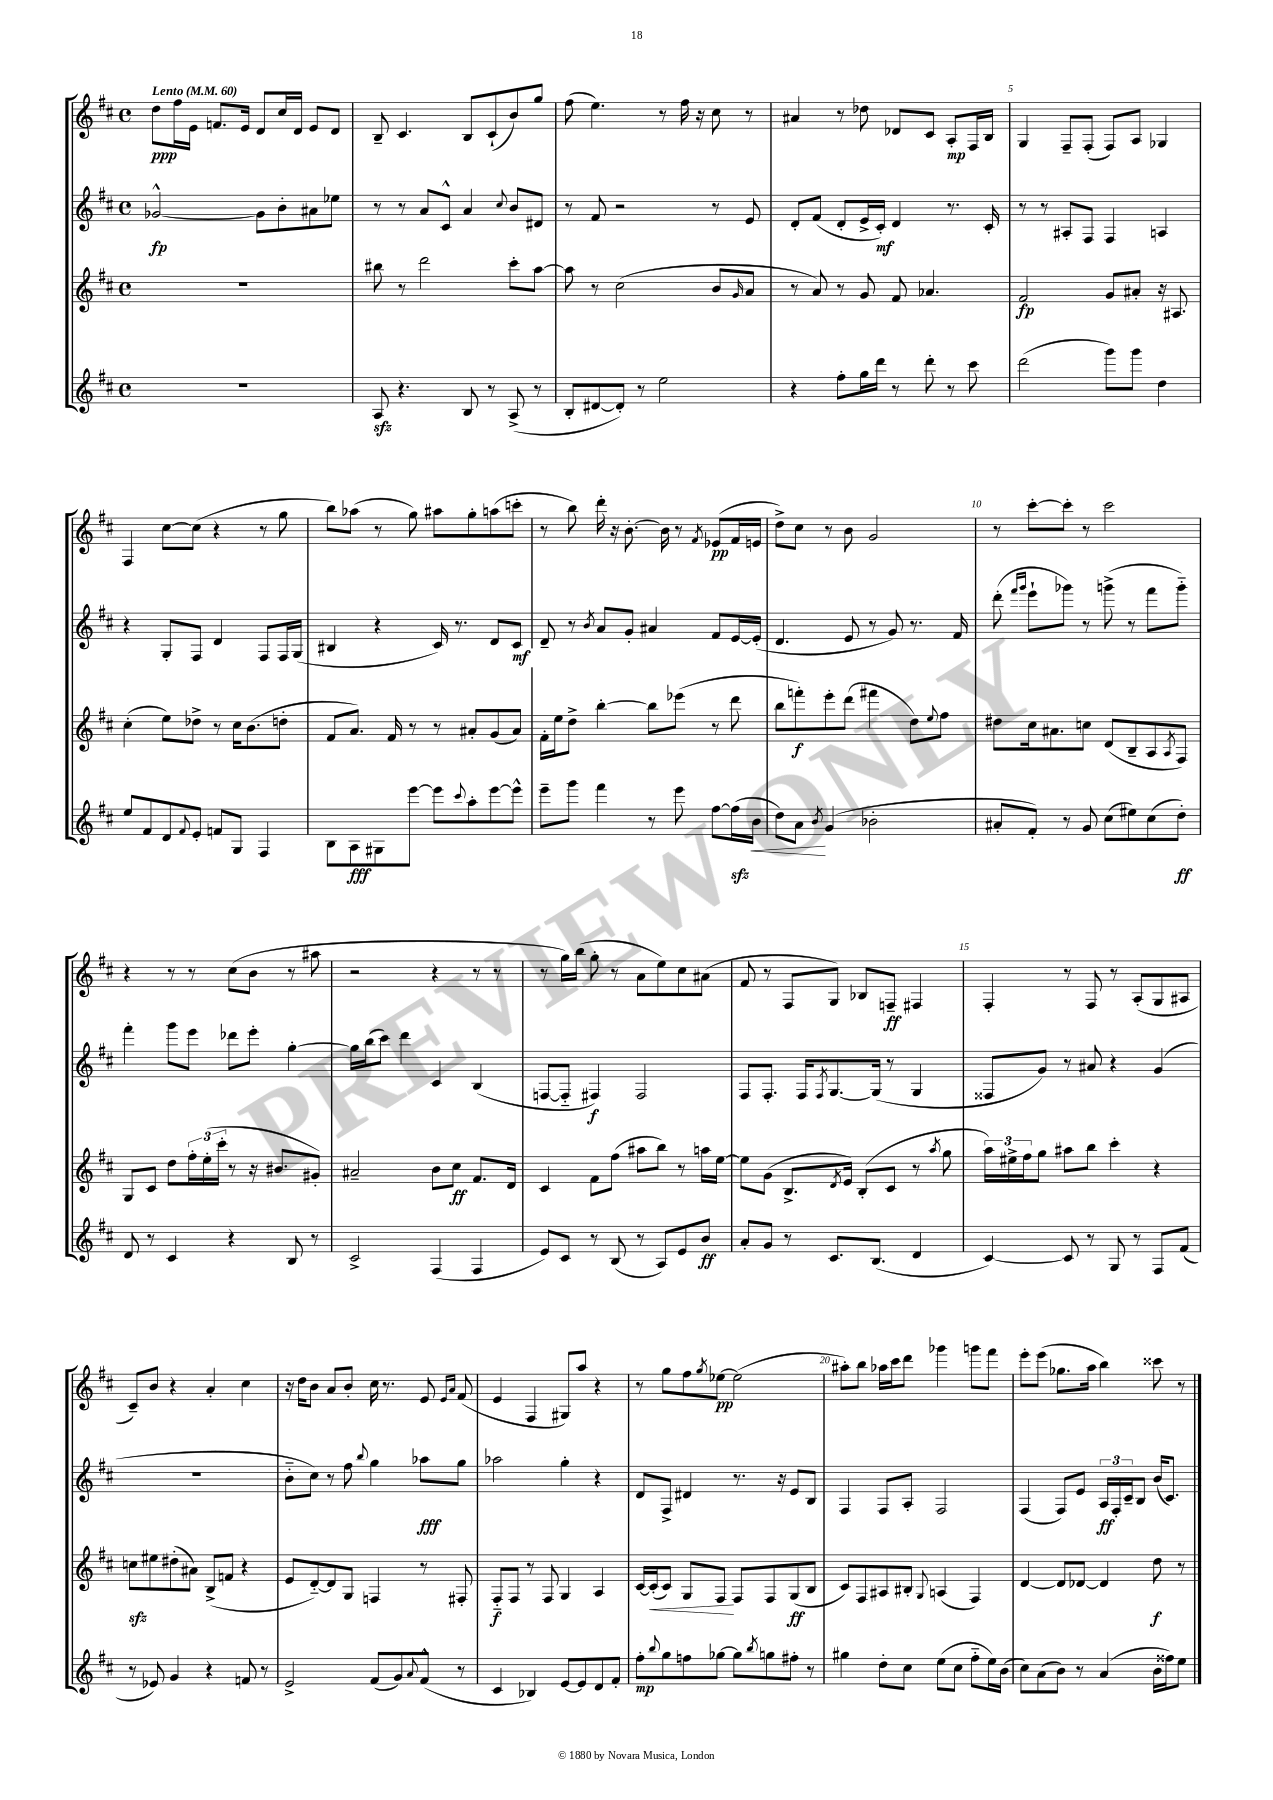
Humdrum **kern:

**kern	**dynam	**kern	**dynam	**kern	**dynam	**kern	**dynam
*part4	*part4	*part3	*part3	*part2	*part2	*part1	*part1
*staff4	*staff4	*staff3	*staff3	*staff2	*staff2	*staff1	*staff1
*clefG2	*	*clefG2	*	*clefG2	*	*clefG2	*
*k[f#c#]	*	*k[f#c#]	*	*k[f#c#]	*	*k[f#c#]	*
*M4/4	*	*M4/4	*	*M4/4	*	*M4/4	*
*met(c)	*	*met(c)	*	*met(c)	*	*met(c)	*
*MM60	*	*MM60	*	*MM60	*	*MM60	*
=1	=1	=1	=1	=1	=1	=1	=1
!	!	!	!	!	!	!LO:TX:a:B:t=Lento	!
1r	.	1r	.	[2g-X^^/	fp	8dd\L	ppp
.	.	.	.	.	.	16ff#\L	.
.	.	.	.	.	.	16e\JJ	.
.	.	.	.	.	.	8.fn/L	.
.	.	.	.	.	.	16e/Jk	.
.	.	.	.	8g-\L]	.	8d/L	.
.	.	.	.	8b'\	.	16cc#/L	.
.	.	.	.	.	.	16d/JJ	.
.	.	.	.	8a#X\	.	8e/L	.
.	.	.	.	8ee-X\J	.	8d/J	.
=2	=2	=2	=2	=2	=2	=2	=2
8Azz/	.	8bb#X\	.	8r	.	8B~/	.
4.r	.	8r	.	8r	.	4.c#/	.
.	.	2ddd\	.	8a/L	.	.	.
.	.	.	.	8c#^^/J	.	.	.
8B/	.	.	.	4a/	.	8B/L	.
8r	.	.	.	.	.	(8c#`/	.
.	.	.	.	8qqcc#/	.	.	.
(8A^/	.	8ccc#'\L	.	8b/L	.	8b/)	.
8r	.	[8aa\J	.	8d#X/J	.	8gg/J	.
=3	=3	=3	=3	=3	=3	=3	=3
8B'/L	.	8aa\]	.	8r	.	(8ff#\	.
[8d#X/	.	8r	.	8f#/	.	4.ee\)	.
8d#'/J])	.	(2cc#\	.	2r	.	.	.
8r	.	.	.	.	.	.	.
2ee\	.	.	.	.	.	8r	.
.	.	.	.	.	.	16ff#\	.
.	.	.	.	.	.	16r	.
.	.	8b/L	.	8r	.	8cc#\	.
.	.	16qqg/	.	.	.	.	.
.	.	8a/J	.	8e/	.	8r	.
=4	=4	=4	=4	=4	=4	=4	=4
4r	.	8r	.	8d'/L	.	4a#X/	.
.	.	8a/)	.	(8f#/J	.	.	.
8ff#'\L	.	8r	.	8d'/L	.	8r	.
16gg\L	.	8g/	.	16e^/L	.	8dd-X\	.
16ddd\JJ	.	.	.	16c#'/JJ)	mf	.	.
8r	.	8f#/	.	4d/	.	8d-X/L	.
8ddd'\	.	4.a-X/	.	.	.	8c#/J	.
8r	.	.	.	8.r	.	8A'/L	mp
8ccc#\	.	.	.	.	.	16F#/L	.
.	.	.	.	16c#'/	.	16B/JJ	.
=5	=5	=5	=5	=5	=5	=5	=5
(2ddd\	.	2f#/	fp	8r	.	4G/	.
.	.	.	.	8r	.	.	.
.	.	.	.	8A#X'/L	.	8F#~/L	.
.	.	.	.	8F#/J	.	(8F#'/J	.
8ggg\L)	.	8g/L	.	4F#/	.	8F#/L)	.
8ggg\J	.	8a#X'/J	.	.	.	8A/J	.
4dd\	.	16r	.	4An/	.	4G-X/	.
.	.	8.A#X/	.	.	.	.	.
!!LO:LB:g=z
=6	=6	=6	=6	=6	=6	=6	=6
8ee/L	.	(4cc#'\	.	4r	.	4F#/	.
8f#/	.	.	.	.	.	.	.
8d/	.	8ee\L)	.	8G'/L	.	[8cc#\L	.
8qqf#/	.	.	.	.	.	.	.
8e'/J	.	8dd-X^\J	.	8F#/J	.	(8cc#\J]	.
8fn/L	.	8r	.	4d/	.	4r	.
8G/J	.	16cc#\KL	.	.	.	.	.
.	.	(8.b\	.	.	.	.	.
4F#/	.	.	.	8F#/L	.	8r	.
.	.	8ddn'\J	.	16F#/L	.	8gg\	.
.	.	.	.	(16G/JJ	.	.	.
=7	=7	=7	=7	=7	=7	=7	=7
8B\L	.	8f#/L	.	4B#X/	.	8bb\L)	.
8A\	fff	8.a/J)	.	.	.	(8aa-X\J	.
8G#X\	.	.	.	4r	.	8r	.
.	.	16f#/	.	.	.	.	.
[8eee\J	.	8r	.	.	.	8gg\)	.
8eee\L]	.	8r	.	16c#/)	.	8aa#X\L	.
.	.	.	.	8.r	.	.	.
8qqccc#/	.	.	.	.	.	.	.
8aa'\	.	8a#X'/L	.	.	.	8gg'\	.
[8eee\	.	(8g/	.	8d/L	.	(8aan\	.
8eee^^\J]	.	8a#/J)	.	8c#/J	mf	8cccn'\J	.
=8	=8	=8	=8	=8	=8	=8	=8
8eee~\L	.	16f#'\LL	.	8d~/	.	8r	.
.	.	16ee\J	.	.	.	.	.
8ggg\J	.	8dd^\J	.	8r	.	8bb\)	.
.	.	.	.	8qb/	.	.	.
4fff#\	.	[4bb'\	.	8a/L	.	16ddd'\	.
.	.	.	.	.	.	16r	.
.	.	.	.	8g'/J	.	[8.b'\	.
8r	.	8bb\L]	.	4a#X/	.	.	.
.	.	.	.	.	.	16b\]	.
8eee\	.	(8eee-X\J	.	.	.	8r	.
.	.	.	.	.	.	8qf#/	.
[8ff#\L	.	8r	.	8f#/L	.	(8e-X/L	pp
!	!LO:HP:b	!	!	!	!	!	!
(16ff#zz\L]	<	8ddd\	.	[16e/L	.	16f#/L	.
16b\JJ	.	.	.	(16e'/JJ]	.	16en/JJ	.
=9	=9	=9	=9	=9	=9	=9	=9
8dd\L)	.	8bb\L	.	4.d/	.	8dd^\L)	.
8a\J	.	8fffn'\)	f	.	.	8cc#\J	.
8qb/	.	.	.	.	.	.	.
(4g/	[	8eee'\	.	.	.	8r	.
.	.	(8ddd\J	.	8e/	.	8b\	.
2b-X'\	.	4fff#X\	.	8r	.	2g/	.
.	.	.	.	8g/)	.	.	.
.	.	8dd\L)	.	8.r	.	.	.
.	.	8qqee/	.	.	.	.	.
.	.	8ff#\J	.	.	.	.	.
.	.	.	.	16f#/	.	.	.
=10	=10	=10	=10	=10	=10	=10	=10
8a#X'/L	.	8dd#X\L	.	(8ddd'\	.	8r	.
.	.	.	.	16qqfff#/LL	.	.	.
.	.	.	.	16qqggg/JJ	.	.	.
8f#'/J)	.	16cc#\k	.	8eee`\L	.	[8ccc#'\L	.
.	.	8.a#X\	.	.	.	.	.
8r	.	.	.	8ggg-X\J)	.	8ccc#'\J]	.
8g/	.	8ccn\J	.	8r	.	8r	.
(8cc#\L	.	(8d/L	.	(8gggn^\	.	2ccc#\	.
8ee#X\)	.	8B~/	.	8r	.	.	.
(8cc#\	.	8A/	.	8fff#\L	.	.	.
.	.	8qA/	.	.	.	.	.
8dd'\J)	ff	8F#/J)	.	8ggg\J)	.	.	.
!!LO:LB:g=z
=11	=11	=11	=11	=11	=11	=11	=11
8d/	.	8G/L	.	4fff#'\	.	4r	.
8r	.	8c#/J	.	.	.	.	.
4c#/	.	8dd\L	.	8ggg\L	.	8r	.
.	.	24ff#'\L	.	8eee\J	.	8r	.
.	.	(24ee'\	.	.	.	.	.
.	.	24ccc#'\JJ	.	.	.	.	.
4r	.	8r	.	8ddd-X\L	.	(8cc#\L	.
.	.	16r	.	8eee'\J	.	8b\J	.
.	.	8.b#X/L	.	.	.	.	.
8B/	.	.	.	[4gg'\	.	8r	.
8r	.	8g#X'/J)	.	.	.	8aa#X\	.
=12	=12	=12	=12	=12	=12	=12	=12
2c#^/	.	2a#X~/	.	16gg\LL]	.	2r	.
.	.	.	.	(16bb\J	.	.	.
.	.	.	.	8ccc#\J)	.	.	.
.	.	.	.	4ddd\	.	.	.
(4F#/	.	8b\L	.	4c#/	.	4r	.
.	.	8cc#\J	ff	.	.	.	.
4F#/	.	8.f#/L	.	(4B/	.	8r	.
.	.	.	.	.	.	8r	.
.	.	16d/Jk	.	.	.	.	.
=13	=13	=13	=13	=13	=13	=13	=13
8e/L)	.	4c#/	.	[8Fn/L	.	8r	.
8c#/J	.	.	.	8F/J]	.	16gg\LL)	.
.	.	.	.	.	.	(16bb\JJ	.
8r	.	8f#\L	.	4F#X/)	f	8gg'\	.
(8B/	.	(8ff#\J	.	.	.	8r	.
8r	.	8aa#X\L	.	2F#/	.	8a\L	.
8A/L)	.	8bb\J)	.	.	.	8ee\)	.
8e/	.	8r	.	.	.	8cc#\	.
8b/J	ff	16aan\LL	.	.	.	(8a#X\J	.
.	.	[16ee\JJ	.	.	.	.	.
=14	=14	=14	=14	=14	=14	=14	=14
8a'/L	.	8ee\L]	.	8F#/L	.	8f#/	.
8g/J	.	(8g\J	.	8.F#'/J	.	8r	.
8r	.	8.B^/L	.	.	.	8F#/L	.
.	.	.	.	16F#/KL	.	.	.
.	.	.	.	8qF#/	.	.	.
8.c#/L	.	.	.	[8.G/	.	8G/J)	.
.	.	8qd/	.	.	.	.	.
.	.	16e/Jk)	.	.	.	.	.
.	.	(8B'/L	.	.	.	8B-X/L	.
(8.B/J	.	.	.	(16G/Jk]	.	.	.
.	.	8c#/J	.	8r	.	8Fn~/J	ff
4d/	.	8r	.	4G/	.	4F#X/	.
.	.	8qaa/	.	.	.	.	.
.	.	8gg\	.	.	.	.	.
=15	=15	=15	=15	=15	=15	=15	=15
[4c#/)	.	24aa\LL)	.	8F##X/L	.	4F#'/	.
.	.	24ee#X^\	.	.	.	.	.
.	.	24ff#\J	.	.	.	.	.
.	.	8gg\J	.	8g/J)	.	.	.
8c#/]	.	8aa#X\L	.	8r	.	8r	.
8r	.	8bb\J	.	8a#X/	.	8F#/	.
8G/	.	4ccc#'\	.	4r	.	8r	.
8r	.	.	.	.	.	(8A'/L	.
8F#/L	.	4r	.	(4g/	.	8G/	.
(8f#/J	.	.	.	.	.	8A#X/J	.
!!LO:LB:g=z
=16	=16	=16	=16	=16	=16	=16	=16
8r	.	8ccnzz\L	.	1r	.	8c#~/L)	.
8e-X/)	.	8ee#X\	.	.	.	8b/J	.
4g/	.	(8dd#X'\	.	.	.	4r	.
.	.	8a#X\J)	.	.	.	.	.
4r	.	(8B^/L	.	.	.	4a'/	.
.	.	8fn/J	.	.	.	.	.
8fn/	.	4r	.	.	.	4cc#\	.
8r	.	.	.	.	.	.	.
=17	=17	=17	=17	=17	=17	=17	=17
2e^/	.	8e/L	.	8b\L	.	16r	.
.	.	.	.	.	.	16dd\KL	.
.	.	[8d/)	.	8cc#\J)	.	8b\J	.
.	.	8d/]	.	8r	.	8a/L	.
.	.	8G/J	.	8ff#\	.	8b'/J	.
.	.	.	.	8qqbb/	.	.	.
(8f#/L	.	4Fn/	.	4gg\	.	16cc#\	.
.	.	.	.	.	.	8.r	.
8g/)	.	.	.	.	.	.	.
8qqa/	.	.	.	.	.	.	.
(8f#^^/J	.	8r	.	8aa-X\L	fff	8e/	.
.	.	.	.	.	.	16qqe/LL	.
.	.	.	.	.	.	16qqa/JJ	.
8r	.	8F#X'/	.	8gg\J	.	(8f#/	.
=18	=18	=18	=18	=18	=18	=18	=18
4c#/	.	8F#/L	f	2aa-X\	.	4e/	.
.	.	8F#/J	.	.	.	.	.
4B-X/)	.	8r	.	.	.	4F#/	.
.	.	8F#/	.	.	.	.	.
[8e/L	.	4G/	.	4gg'\	.	8G#X/L)	.
8e/]	.	.	.	.	.	8aa/J	.
8d/	.	4A/	.	4r	.	4r	.
8f#'/J	.	.	.	.	.	.	.
=19	=19	=19	=19	=19	=19	=19	=19
8ff#'\L	mp	[16c#/LL	.	8d/L	.	8r	.
!	!	!	!LO:HP:b	!	!	!	!
.	.	(16c#'/J]	<	.	.	.	.
8qqbb/	.	.	.	.	.	.	.
8gg\	.	8c#/J)	.	8F#^/J	.	8gg\L	.
8ffn\	.	8G/L	.	4d#X/	.	8ff#\	.
.	.	.	.	.	.	8qgg/	.
[8gg-X\J	.	8F#/J	.	.	.	[8ee-X\J	pp
8gg-\L]	.	8F#/L	[	8.r	.	(2ee-\]	.
8qbb/	.	.	.	.	.	.	.
8ggn\	.	8F#/	.	.	.	.	.
.	.	.	.	16r	.	.	.
8ff#X'\J	.	(8G/	ff	8e/L	.	.	.
8r	.	8B/J	.	8B/J	.	.	.
=20	=20	=20	=20	=20	=20	=20	=20
4gg#X\	.	8c#/L)	.	4F#/	.	8aa#X'\L)	.
.	.	8F#/	.	.	.	8bb\J	.
8dd'\L	.	8A#X/	.	8F#/L	.	16aa-X\LL	.
.	.	.	.	.	.	16ccc#\J	.
8cc#\J	.	8B#X'/J	.	8A'/J	.	8ddd\J	.
.	.	8qqG/	.	.	.	.	.
(8ee\L	.	(4An/	.	2F#/	.	4ggg-X\	.
8cc#\J	.	.	.	.	.	.	.
8ff#\L	.	4F#/)	.	.	.	8gggn\L	.
16ee\L)	.	.	.	.	.	8fff#\J	.
(16b\JJ	.	.	.	.	.	.	.
=21	=21	=21	=21	=21	=21	=21	=21
8cc#\L)	.	[4d/	.	(4F#/	.	8eee'\L	.
(8a\	.	.	.	.	.	(8eee\J	.
8b\J)	.	8d/L]	.	8F#/L)	.	8.gg-X\L	.
8r	.	[8d-X/J	.	8e/J	.	.	.
.	.	.	.	.	.	16aa\Jk	.
(4a/	.	4d-/]	.	24A/LL	ff	4bb\)	.
.	.	.	.	24F#'/	.	.	.
.	.	.	.	24c#~/J	.	.	.
.	.	.	.	8B/J	.	.	.
16b\LL	.	8dd\	f	(16b/KL	.	8ccc##X\	.
16ff##X\J)	.	.	.	8.c#/J)	.	.	.
8ee\J	.	8r	.	.	.	8r	.
==	==	==	==	==	==	==	==
*-	*-	*-	*-	*-	*-	*-	*-
